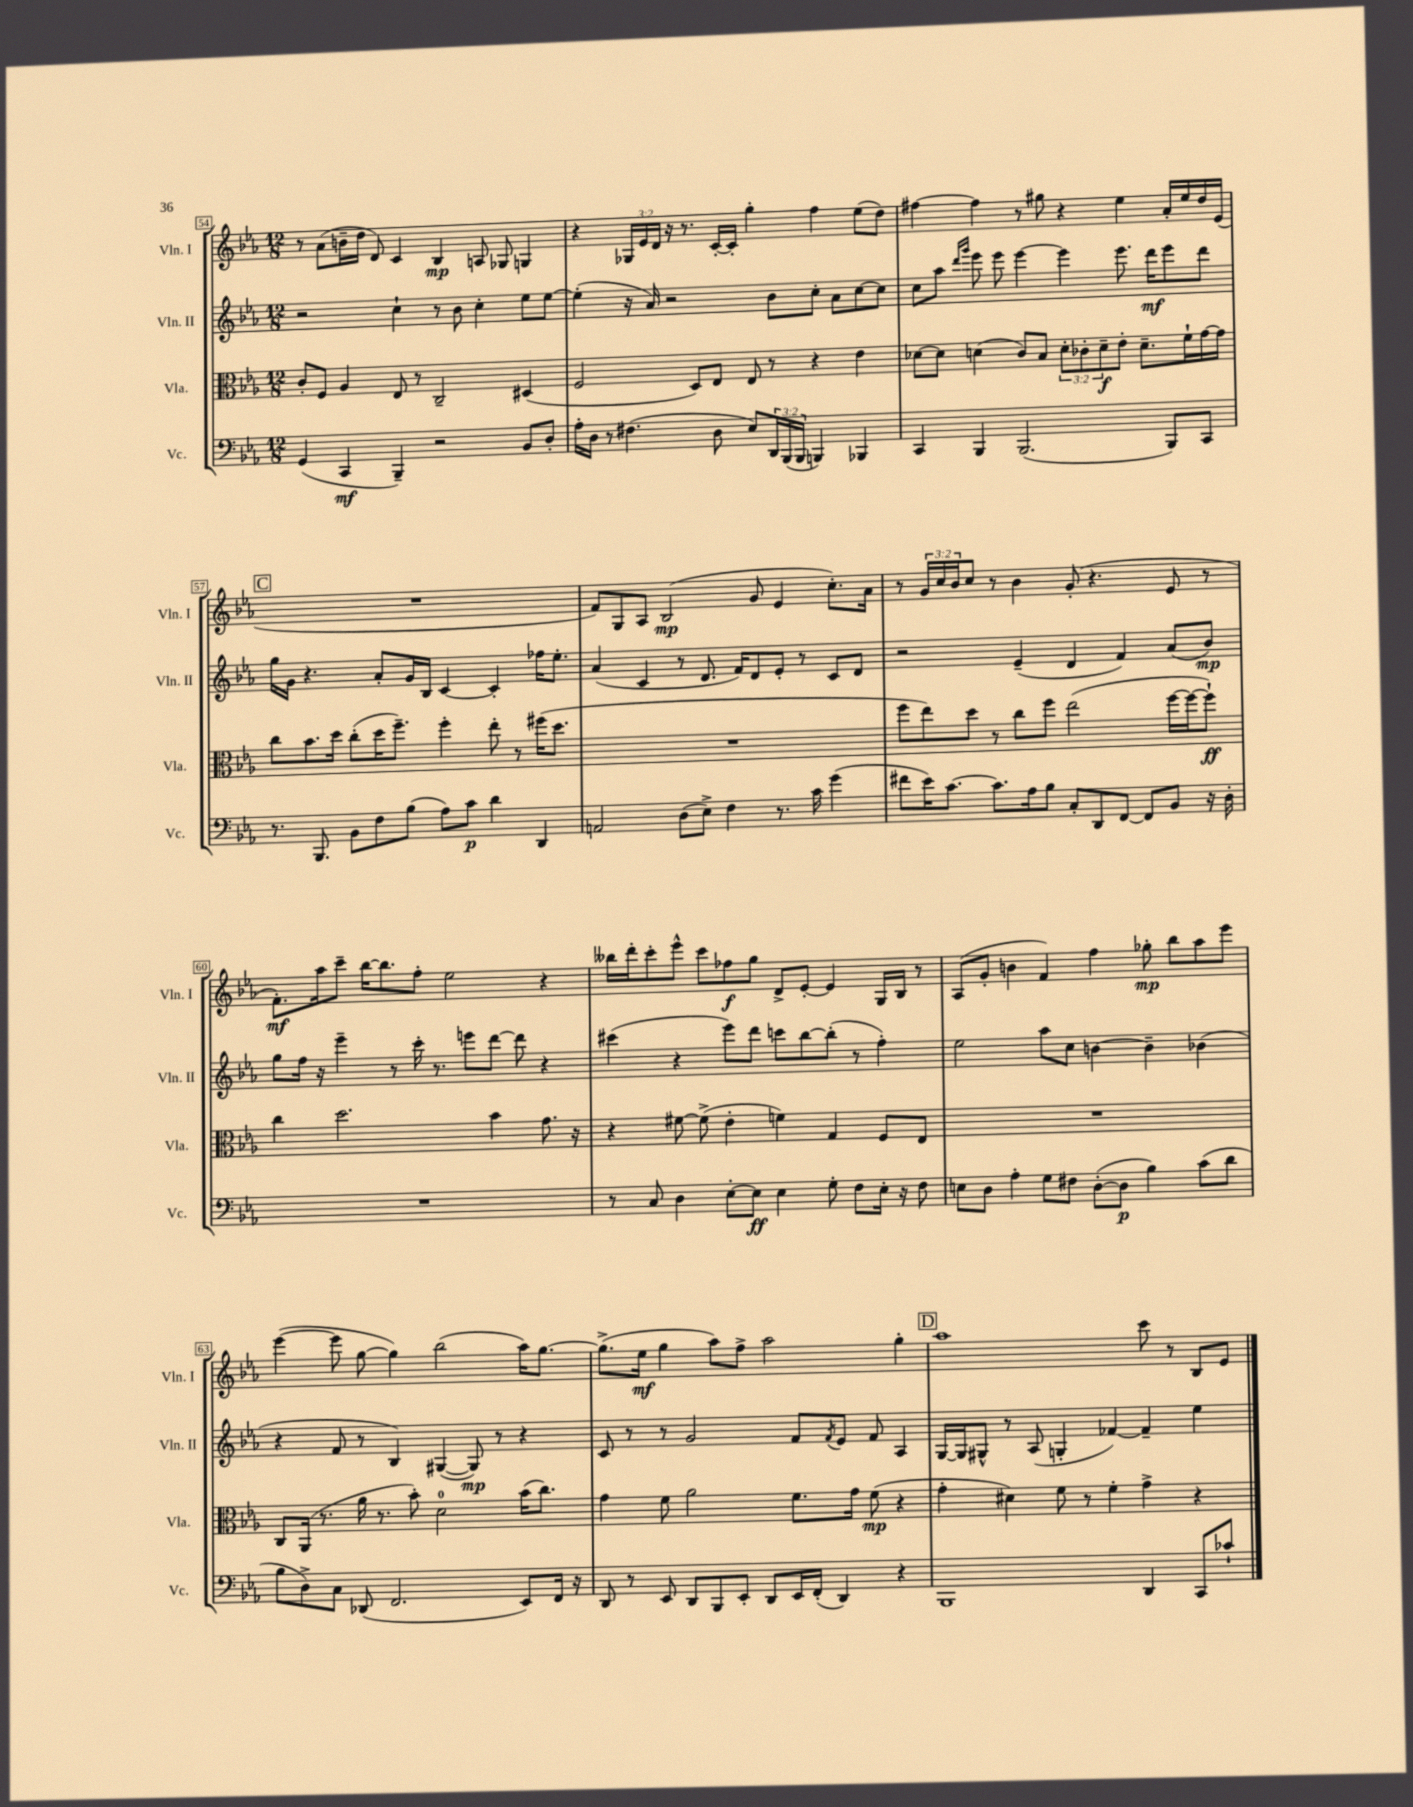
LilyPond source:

<<
\new StaffGroup <<
\new Staff = "s0" \with { instrumentName = "Vln. I" shortInstrumentName = "Vln. I" } {
    \clef treble \key ees \major \numericTimeSignature \time 12/8 \override Staff.TupletNumber.text = #tuplet-number::calc-fraction-text
    r8 aes'8( b'16-- d''16 d'8) c'4 bes4\mp a8 ges8 g4 |
    r4 \tuplet 3/2 { ges16 ees'16 d'16 } r16 r8. c'16~-. c'16-. g''4-. f''4 ees''8( d''8) |
    fis''4~ fis''4 r8 gis''8 r4 ees''4 aes'16-. ees''16 d''16 ees'16( |
    \mark \markup { \box "C" } R1. |
    f'8) g8 aes8 bes2\mp( g'8 ees'4 c''8.-.) aes'16 |
    r8 \tuplet 3/2 { g'16 c''16 bes'16 } c''8 r8 bes'4 g'8-.( r4. ees'8 r8 |
    f'8.-.\mf) aes''16 c'''8-- bes''16~ bes''8. f''8-. ees''2 r4 |
    beses''16 d'''16-. c'''8-. ees'''8-^ c'''8 fes''8\f g''8 d'8-> ees'8~-. ees'4 g16 bes16 r8 |
    aes8( g'8-. b'4 f'4) f''4 ges''8-.\mp bes''8 aes''8 ees'''8 |
    ees'''4~( ees'''8 g''8~ g''4) bes''2( aes''16) g''8.~ |
    g''8.->( ees''16\mf g''4 aes''8) f''8-> aes''2 g''4-. |
    \mark \markup { \box "D" } aes''1 c'''8 r8 bes8 ees'8 \bar "|." |
}
\new Staff = "s1" \with { instrumentName = "Vln. II" shortInstrumentName = "Vln. II" } {
    \clef treble \key ees \major \numericTimeSignature \time 12/8
    r2 c''4-! r8 bes'8 c''4-. ees''8 ees''8~ |
    ees''4-.( r16 aes'16) r2 bes'8 c''8-. aes'8 c''8~ c''8 |
    c''8 aes''8 \grace { d'''16 g'''16 } ees'''8 ees'''8 ees'''4~ ees'''4 ees'''8. d'''16\mf ees'''8 d'''8 |
    \mark \markup { \box "C" } g''16 g'16 r4. aes'8-. g'16 bes16 c'4~ c'4-. fes''16 ees''8.-. |
    aes'4( c'4 r8 d'8. f'16) d'8 ees'8-. r8 c'8 d'8 |
    r2 ees'4--( d'4 f'4) aes'8( bes'8\mp) |
    g''8 f''16 r16 ees'''4-- r8 c'''16-. r8. e'''8 d'''8~ d'''8 r4 |
    cis'''4( r4 ees'''8) d'''8 c'''8 bes''8~ bes''8-.( r8 f''4-.) |
    ees''2 aes''8 c''8 b'4~ b'4-- bes'4( |
    r4 f'8 r8 bes4) gis4~( gis8\mp) r8 r4 |
    c'8 r8 r8 g'2 f'8 \acciaccatura { f'8 } ees'8 f'8 aes4 |
    \mark \markup { \box "D" } g16~ g16 gis8-^ r8 aes8( g4-. fes'4~) fes'4-- ees''4 \bar "|." |
}
\new Staff = "s2" \with { instrumentName = "Vla." shortInstrumentName = "Vla." } {
    \clef alto \key ees \major \numericTimeSignature \time 12/8 \override Staff.TupletNumber.text = #tuplet-number::calc-fraction-text
    c'8-. f8 aes4 ees8 r8 c2-- dis4( |
    f2 d8) ees8 ees8 r8 r4 ees'4 |
    des'8~ des'8 d'4( c'8) bes8 \tuplet 3/2 { d'8-. ces'8-. d'8--\f } ees'8-. d'8.-- f'16-! g'16~ g'16 |
    \mark \markup { \box "C" } c''8 bes'8. d''16 c''8-.( d''16 f''8.--) f''4-. ees''8-. r8 fis''16( d''8. |
    R1. |
    f''8 ees''8) d''8 r8 c''8 f''8 ees''2( f''16~ f''16~ f''8-!\ff) |
    c''4 d''2. bes'4 g'8. r16 |
    r4 fis'8~ fis'8->( ees'4-. f'4) g4 f8 ees8 |
    R1. |
    c8 aes,16( r8. aes'16 r8. bes'8-.) d'2-0 bes'16( c''8.) |
    g'4 f'8 aes'2 f'8. g'16 f'8\mp( r4 |
    \mark \markup { \box "D" } g'4-. dis'4) f'8 r8 f'4-. g'4-> r4 \bar "|." |
}
\new Staff = "s3" \with { instrumentName = "Vc." shortInstrumentName = "Vc." } {
    \clef bass \key ees \major \numericTimeSignature \time 12/8 \override Staff.TupletNumber.text = #tuplet-number::calc-fraction-text
    g,4( c,4\mf bes,,4--) r2 bes,8 d8-. |
    aes16-. d16 r8 fis4.( d8 ees8) \tuplet 3/2 { d,16 bes,,16( bes,,16 } b,,4) bes,,4 |
    c,4 bes,,4 bes,,2.( bes,,8) c,8 |
    \mark \markup { \box "C" } r8. bes,,8. bes,8 f8 bes8( aes8) c'8\p d'4 d,4 |
    a,2 d8( ees8->) f4 r8. c'16 g'4( |
    fis'8 ees'16) c'8.~ c'8. aes16 bes8 c8-. d,8 f,8~ f,8 bes,8 r16 d16-. |
    R1. |
    r8 c8 d4 ees8~-. ees8\ff ees4 g8-. f8 ees16-. r16 f8 |
    e8 d8 aes4-. g8 fis8 d8~-.( d8\p bes4) c'8( d'8 |
    bes8 d8->) c8 des,8( f,2. ees,8) f,16 r16 |
    d,8 r8 ees,8 d,8 bes,,8 ees,8-. d,8 ees,16 f,16-.( d,4) r4 |
    \mark \markup { \box "D" } bes,,1 d,4 c,8 ces'8-! \bar "|." |
}
>>
>>
\layout { \context { \Score currentBarNumber = #54 \override BarNumber.stencil = #(make-stencil-boxer 0.1 0.3 ly:text-interface::print) } }
